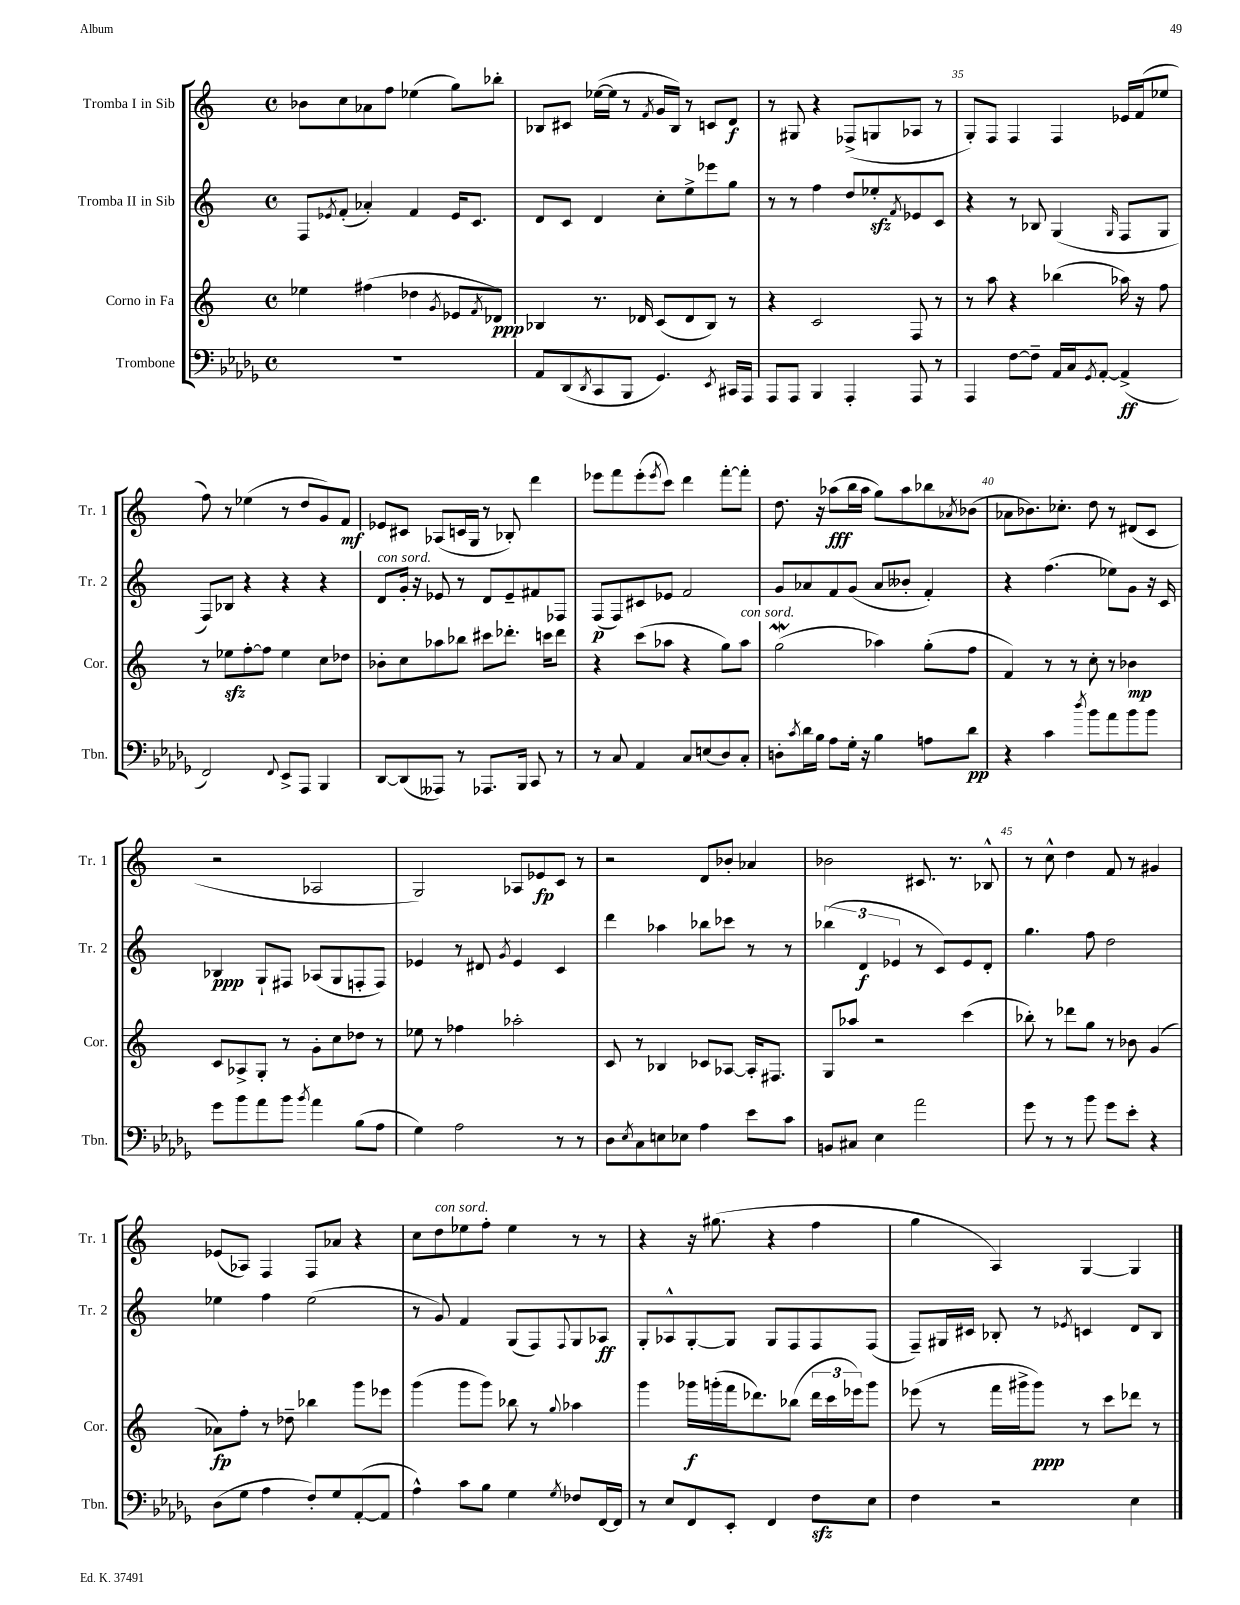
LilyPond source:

<<
\new StaffGroup <<
\new Staff = "s0" \with { instrumentName = "Tromba I in Sib" shortInstrumentName = "Tr. 1" } {
    \clef treble \key c \major \defaultTimeSignature \time 4/4
    bes'8 c''8 aes'8 f''8 ees''4( g''8) bes''8-. |
    bes8 cis'8 ees''16~( ees''16 r8 \acciaccatura { f'8 } g'16 bes16) r8 c'8 d'8\f |
    r8 gis8 r4 fes8->( g8 aes8 r8 |
    g8-.) f8 f4 f4 ees'16 f'16( ees''8 |
    f''8) r8 ees''4( r8 d''8 g'8) f'8\mf |
    ees'8 cis'8 aes8( c'16 g16 r8 bes8-.) d'''4 |
    ees'''8 f'''8 ees'''8-.( \acciaccatura { ees'''8 } c'''8) d'''4 f'''8~-. f'''8-. |
    d''8. r16 aes''8\fff( b''16 aes''16 g''8) aes''8 bes''8 \acciaccatura { aes'8 } bes'8( |
    aes'8 bes'8.) ces''8.-. d''8 r8 dis'8( c'8 |
    r2 aes2 |
    g2) aes8 ees'8\fp c'8 r8 |
    r2 d'8 bes'8-. aes'4 |
    bes'2 cis'8. r8. bes8-^ |
    r8 c''8-^ d''4 f'8 r8 gis'4 |
    ees'8( aes8) f4 f8 aes'8 r4 |
    c''8 d''8^\markup { \italic "con sord." } ees''8 f''8-. ees''4 r8 r8 |
    r4 r16 gis''8.( r4 f''4 |
    g''4 a4) g4~ g4 \bar "|." |
}
\new Staff = "s1" \with { instrumentName = "Tromba II in Sib" shortInstrumentName = "Tr. 2" } {
    \clef treble \key c \major \defaultTimeSignature \time 4/4
    f8 \acciaccatura { ees'8 } f'8-.( aes'4-.) f'4 ees'16 c'8. |
    d'8 c'8 d'4 c''8-. e''8-> ees'''8 g''8 |
    r8 r8 f''4 d''8 ees''8-.\sfz \acciaccatura { f'8 } ees'8 c'8 |
    r4 r8 bes8 g4( \grace { g16 } f8 g8 |
    f8) bes8 r4 r4 r4 |
    d'8^\markup { \italic "con sord." } g'16-. r16 ees'8 r8 d'8 ees'8-- fis'8 fes8 |
    f8\p( f8) cis'8 ees'8 f'2 |
    g'8 aes'8 f'8 g'8( aes'8 beses'8-. f'4-.) |
    r4 f''4.( ees''8) g'8 r16 c'16 |
    bes4\ppp g8-! fis8 aes8( g8 f8-. f8) |
    ees'4 r8 dis'8 \acciaccatura { g'8 } ees'4 c'4 |
    d'''4 aes''4 bes''8 ces'''8 r8 r8 |
    \tuplet 3/2 { bes''4( d'4\f ees'4 } r8 c'8) ees'8 d'8-. |
    g''4. f''8 d''2 |
    ees''4 f''4 ees''2( |
    r8 g'8) f'4 g8( f8) \appoggiatura { f8 } g8 aes8\ff |
    g8-. aes8-^ g8~-. g8 g8 f8 f8 f8( |
    f8--) gis16 cis'16 bes8-. r8 \acciaccatura { ees'8 } c'4 d'8 bes8 \bar "|." |
}
\new Staff = "s2" \with { instrumentName = "Corno in Fa" shortInstrumentName = "Cor." } {
    \clef treble \key c \major \defaultTimeSignature \time 4/4
    ees''4 fis''4( des''4 \acciaccatura { g'8 } ees'8 \acciaccatura { f'8 } des'8\ppp) |
    bes4 r8. des'16 c'8( des'8 bes8) r8 |
    r4 c'2 f8 r8 |
    r8 a''8 r4 bes''4( aes''16) r16 f''8 |
    r8 ees''8\sfz f''8~-. f''8 ees''4 c''8 des''8 |
    bes'8-. c''8 aes''8 bes''8 cis'''8 des'''8.-. c'''16 des'''8 |
    r4 c'''8( aes''8 r4 g''8) aes''8^\markup { \italic "con sord." } |
    g''2\mordent( aes''4) g''8-.( f''8 |
    f'4) r8 r8 c''8-. r8 bes'4\mp |
    c'8 aes8-> g8-. r8 g'8-. c''8 des''8 r8 |
    ees''8 r8 fes''4 aes''2-. |
    c'8 r8 bes4 ces'8 aes8~ aes16-. fis8. |
    g8 aes''8 r2 c'''4( |
    bes''8-.) r8 des'''8 g''8 r8 bes'8 g'4( |
    aes'8\fp) f''8-. r8 des''8-- bes''4 g'''8 ees'''8 |
    g'''4( g'''8 g'''8) bes''8 r8 \appoggiatura { g''8 } aes''4 |
    g'''4 ges'''16\f g'''16-.( f'''16 des'''8.) bes''8( \tuplet 3/2 { des'''16 c'''16 ees'''16) } g'''8 |
    ees'''8( r8 f'''16 gis'''16-> gis'''8\ppp) r8 c'''8 des'''8 r8 \bar "|." |
}
\new Staff = "s3" \with { instrumentName = "Trombone" shortInstrumentName = "Tbn." } {
    \clef bass \key des \major \defaultTimeSignature \time 4/4
    R1 |
    aes,8 des,8( \acciaccatura { des,8 } c,8 bes,,8 ges,4.) \acciaccatura { ees,8 } cis,16 aes,,16 |
    aes,,8 aes,,8 bes,,4 aes,,4-. aes,,8 r8 |
    aes,,4 f8~ f8-- aes,16 c16 \acciaccatura { ges,8 } aes,8~-. aes,4->\ff( |
    f,2) \appoggiatura { f,8 } ees,8-> aes,,8 bes,,4 |
    des,8~ des,8( aeses,,8) r8 aes,,8. bes,,16 c,8 r8 |
    r8 c8 aes,4 c8 e8( des8) c8-. |
    d8-. \acciaccatura { c'8 } des'16 bes16 aes8 ges16-. r16 bes4 a8 des'8\pp |
    r4 c'4 \acciaccatura { des''8 } bes'8 aes'8 bes'8 bes'8 |
    ges'8 bes'8 aes'8 bes'8 \acciaccatura { bes'8 } aes'4 bes8( aes8 |
    ges4) aes2 r8 r8 |
    des8 \acciaccatura { ees8 } c8 e8 ees8 aes4 ees'8 c'8 |
    b,8 cis8 ees4 aes'2 |
    ges'8 r8 r8 bes'8 ges'8 ees'8-. r4 |
    des8( ges8 aes4 f8-.) ges8 aes,8~-.( aes,8 |
    aes4-^) c'8 bes8 ges4 \acciaccatura { ges8 } fes8 f,16~ f,16 |
    r8 ees8 f,8 ees,8-. f,4 f8\sfz ees8 |
    f4 r2 ees4 \bar "|." |
}
>>
>>
\layout { \context { \Score currentBarNumber = #32 \override BarNumber.break-visibility = ##(#f #t #t) barNumberVisibility = #(every-nth-bar-number-visible 5) } }
